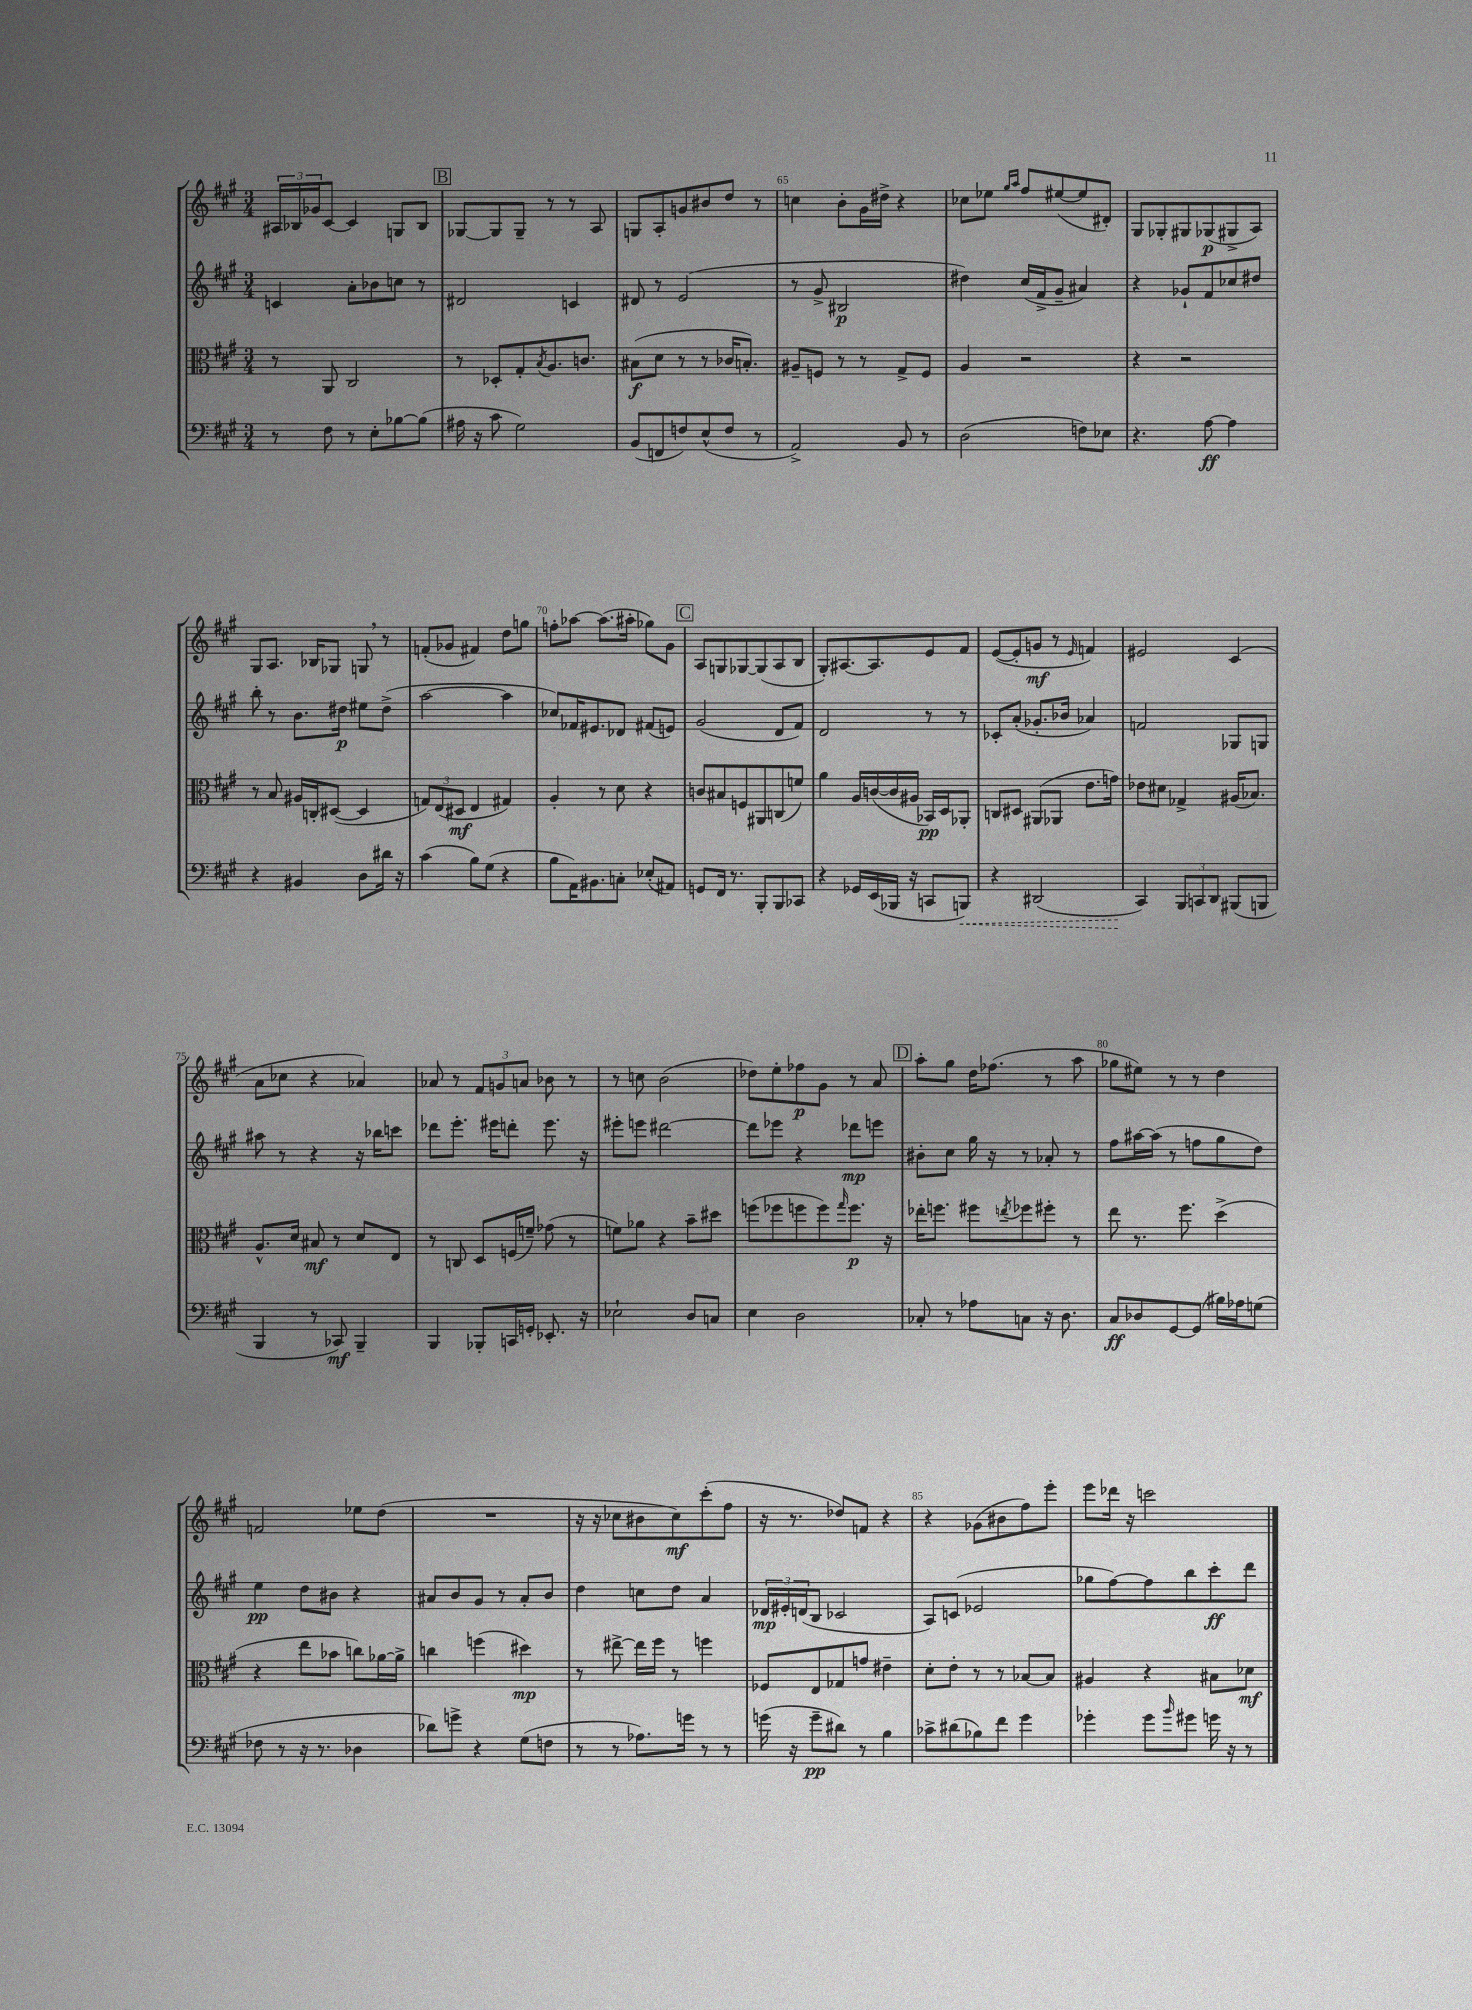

**kern	**dynam	**kern	**dynam	**kern	**dynam	**kern	**dynam
*part4	*part4	*part3	*part3	*part2	*part2	*part1	*part1
*staff4	*staff4	*staff3	*staff3	*staff2	*staff2	*staff1	*staff1
*clefF4	*	*clefC3	*	*clefG2	*	*clefG2	*
*k[f#c#g#]	*	*k[f#c#g#]	*	*k[f#c#g#]	*	*k[f#c#g#]	*
*M3/4	*	*M3/4	*	*M3/4	*	*M3/4	*
=62	=62	=62	=62	=62	=62	=62	=62
8r	.	8r	.	4cn/	.	24A#X/LL	.
.	.	.	.	.	.	24B-X/	.
.	.	.	.	.	.	24g-X/J	.
8F#\	.	8AA/	.	.	.	[8c#/J	.
8r	.	2C#/	.	8a'\L	.	4c#/]	.
8E'\L	.	.	.	8b-X\	.	.	.
[8B-X\	.	.	.	8ccn\J	.	8Gn/L	.
(8B-\J]	.	.	.	8r	.	8B-/J	.
!!LO:REH:place=s1:t=B
=63	=63	=63	=63	=63	=63	=63	=63
16A#X\	.	8r	.	2d#X/	.	[8G-X/L	.
16r	.	.	.	.	.	.	.
8c#\	.	8D-X'/L	.	.	.	8G-/]	.
2G#\)	.	8G#'/	.	.	.	8G-~/J	.
.	.	8qB/	.	.	.	.	.
.	.	8.A/	.	.	.	8r	.
.	.	.	.	4cn/	.	8r	.
.	.	8.cn/J	.	.	.	.	.
.	.	.	.	.	.	8A/	.
=64	=64	=64	=64	=64	=64	=64	=64
(8BB/L	.	(8B#X\L	f	8d#X/	.	8Gn/L	.
8FFn/	.	8d\J	.	8r	.	8A'/	.
8Fn/)	.	8r	.	(2e/	.	8gn/	.
(8E^^/	.	8r	.	.	.	8b#X/	.
8F/J	.	16c-X/KL	.	.	.	8dd/J	.
.	.	8.Bn'/J)	.	.	.	.	.
8r	.	.	.	.	.	8r	.
=65	=65	=65	=65	=65	=65	=65	=65
2AA^/)	.	8A#X~/L	.	8r	.	4ccn\	.
.	.	8Fn/J	.	8g#^/	.	.	.
.	.	8r	.	2B#X/	p	8b'\L	.
.	.	8r	.	.	.	16g#\L	.
.	.	.	.	.	.	16dd#X^\JJ	.
8BB/	.	8G#^/L	.	.	.	4r	.
8r	.	8F/J	.	.	.	.	.
=66	=66	=66	=66	=66	=66	=66	=66
(2D\	.	4A/	.	4dd#X\)	.	8cc-X\L	.
.	.	.	.	.	.	8ee-X\J	.
.	.	.	.	.	.	16qqgg#/LL	.
.	.	.	.	.	.	16qqaa/JJ	.
.	.	2r	.	(16cc#/LL	.	8ff#/L	.
.	.	.	.	16f#^/J	.	.	.
.	.	.	.	8g#~/J	.	([8ee#X/	.
8Fn\L)	.	.	.	4a#X/)	.	8ee#/]	.
8E-X\J	.	.	.	.	.	8d#X'/J)	.
=67	=67	=67	=67	=67	=67	=67	=67
4.r	.	4r	.	4r	.	8G#/L	.
.	.	.	.	.	.	8G-X'/	.
.	.	2r	.	8g-X`/L	.	8G#X/	.
[8A\	ff	.	.	8f#/	.	(8G-X/	p
4A\]	.	.	.	8cc-X/	.	8G#X^/	.
.	.	.	.	8dd#X/J	.	8A/J)	.
!!LO:LB:g=z
=68	=68	=68	=68	=68	=68	=68	=68
4r	.	8r	.	8bb'\	.	8G#/L	.
.	.	8B/	.	8r	.	8.A/J	.
4BB#X/	.	16A#X/LL	.	8.b\L	.	.	.
.	.	16Cn'/J	.	.	.	16B-X/KL	.
.	.	([8D#X/J	.	.	.	8G-X/J	.
.	.	.	.	16dd#X\Jk	p	.	.
8D\L	.	4D#/]	.	8ee#X\L	.	8Gn,/	.
16d#X\Jk	.	.	.	(8dd#^\J	.	8r	.
16r	.	.	.	.	.	.	.
=69	=69	=69	=69	=69	=69	=69	=69
(4c#\	.	12Gn/L)	.	[2aa\	.	(8fn'/L	.
.	.	(12E/	.	.	.	.	.
.	.	.	.	.	.	8g-X/J	.
.	.	12D#X/J	mf	.	.	.	.
8B\L)	.	4E/	.	.	.	4f#X/)	.
(8G#\J	.	.	.	.	.	.	.
4r	.	4G#X/)	.	4aa\]	.	8dd\L	.
.	.	.	.	.	.	8ggn\J	.
=70	=70	=70	=70	=70	=70	=70	=70
8B\L	.	4A'/	.	8cc-X/L)	.	8ffn'\L	.
16AA\K)	.	.	.	16f-X/K	.	[8aa-X\J	.
8.BB#X\	.	.	.	8.e#X/	.	.	.
.	.	8r	.	.	.	(8.aa-\L]	.
8Cn'\J	.	8d\	.	8d-X/J	.	.	.
.	.	.	.	.	.	16aa#X'\Jk	.
(8E-X'/L	.	4r	.	(8f#X/L	.	8gg-X\L)	.
8AA#X/J)	.	.	.	8en/J)	.	8g#\J	.
!!LO:REH:place=s1:t=C
=71	=71	=71	=71	=71	=71	=71	=71
8GGn/L	.	8cn/L	.	(2g#/	.	8A/L	.
16FF#/Jk	.	8B#X/	.	.	.	8Gn/	.
8.r	.	.	.	.	.	.	.
.	.	8Fn/	.	.	.	[8G-X/	.
8BBB'/L	.	8AA#X/	.	.	.	(8G-/]	.
8BBB/	.	(8Cn/	.	8d/L	.	8A/	.
8CC-X/J	.	8fn/J)	.	8f#/J)	.	8B/J	.
=72	=72	=72	=72	=72	=72	=72	=72
4r	.	4a\	.	2d/	.	8G#'/L)	.
.	.	.	.	.	.	[8.A#X/	.
16GG-X/LL	.	16A/LL	.	.	.	.	.
(16EE/	.	([16cn/	.	.	.	8.A#/]	.
16BBB-X/JJ	.	16c/]	.	.	.	.	.
16r	.	16A#X/JJ	.	.	.	.	.
8CCn/L	.	16BB-X/LL)	pp	8r	.	8e/	.
.	.	16D/J	.	.	.	.	.
!	!LO:HP:b	!	!	!	!	!	!
8BBBn/J)	<	8AA-X'/J	.	8r	.	8f#/J	.
=73	=73	=73	=73	=73	=73	=73	=73
4r	.	8Cn/L	.	8c-X'/L	.	([8e/L	.
.	.	8D#X/J	.	(8a'/J	.	8e'/]	.
(2DD#X/	.	(8AA#X/L	.	8.g-X'/L	.	8gn/J	mf
.	.	8AA-X/J	.	.	.	8r	.
.	.	.	.	16b-X/Jk	.	.	.
.	.	.	.	.	.	16qqe/	.
.	.	8.e\L	.	4a-X/)	.	4fn/)	.
.	.	16gn\Jk)	.	.	.	.	.
=74	=74	=74	=74	=74	=74	=74	=74
4CC#/)	.	8e-X\L	.	2fn/	.	2e#X/	.
.	.	8d#X\J	.	.	.	.	.
12BBB/L	[	4G-X^/	.	.	.	.	.
12CCn/	.	.	.	.	.	.	.
12DD/J	.	.	.	.	.	.	.
(8BBB#X/L	.	(16A#X/KL	.	8G-X/L	.	(4c#/	.
.	.	8.B-X/J)	.	.	.	.	.
8BBBn/J	.	.	.	8Gn/J	.	.	.
!!LO:LB:g=z
=75	=75	=75	=75	=75	=75	=75	=75
4BBB/	.	8.A^^/L	.	8aa#X\	.	8a\L	.
.	.	.	.	8r	.	8cc-X\J	.
.	.	16d/Jk	.	.	.	.	.
8r	.	8B#X/	mf	4r	.	4r	.
8CC-X/)	mf	8r	.	.	.	.	.
4BBB~/	.	8d/L	.	16r	.	4a-X/)	.
.	.	.	.	16bb-X\KL	.	.	.
.	.	8E/J	.	8cccn\J	.	.	.
=76	=76	=76	=76	=76	=76	=76	=76
4BBB/	.	8r	.	8ddd-X\L	.	8a-X/	.
.	.	8Cn/	.	8.eee'\J	.	8r	.
8BBB-X'/L	.	8D/L	.	.	.	12f#/L	.
.	.	.	.	16eee#X\KL	.	.	.
.	.	.	.	.	.	12gn/	.
16CCn/L	.	(16Fn/L	.	8dddn'\J	.	.	.
.	.	.	.	.	.	12an/J	.
16GGn'/JJ	.	16fn~/JJ)	.	.	.	.	.
8.EE-X'/	.	(8g-X\	.	8.eee#\	.	8b-X\	.
.	.	8r	.	.	.	8r	.
16r	.	.	.	16r	.	.	.
=77	=77	=77	=77	=77	=77	=77	=77
2E-X`\	.	8fn\L)	.	8eee#X'\L	.	8r	.
.	.	8a-X\J	.	8eeen\J	.	8ccn\	.
.	.	4r	.	[2ddd#X\	.	(2b\	.
8D/L	.	8b~\L	.	.	.	.	.
8Cn/J	.	8dd#X\J	.	.	.	.	.
=78	=78	=78	=78	=78	=78	=78	=78
4E\	.	(8ffn\L	.	8ddd#\L]	.	8dd-X\L)	.
.	.	8ff-X\	.	8eee-X\J	.	8ee'\	.
2D\	.	8ffn\	.	4r	.	8ff-X\	p
.	.	8ff\)	.	.	.	8g#\J	.
.	.	16qqgg#/	.	.	.	.	.
.	.	8.ff\J	p	8ddd-X\L	mp	8r	.
.	.	.	.	8eeen\J	.	8a/	.
.	.	16r	.	.	.	.	.
!!LO:REH:place=s1:t=D
=79	=79	=79	=79	=79	=79	=79	=79
8C-X'/	.	16ee-X'\KL	.	8b#X'\L	.	8aa'\L	.
.	.	8.ffn\J	.	.	.	.	.
8r	.	.	.	8cc#\J	.	8gg#\J	.
8A-X\L	.	8ff#X\L	.	16gg#\	.	16dd\KL	.
.	.	.	.	16r	.	(8.ff-X\J	.
.	.	8qeen/	.	.	.	.	.
8Cn\J	.	8ff-X\	.	8r	.	.	.
16r	.	8ff#X'\J	.	8a-X'/	.	8r	.
8.D\	.	.	.	.	.	.	.
.	.	8r	.	8r	.	8aa\	.
=80	=80	=80	=80	=80	=80	=80	=80
8C#/L	ff	8ee\	.	8ff#\L	.	8gg-X\L	.
8D-X/	.	8.r	.	[16aa#X\L	.	8ee#X\J)	.
.	.	.	.	(16aa#\JJ]	.	.	.
[8GG#/	.	.	.	8r	.	8r	.
.	.	8.ff#\	.	.	.	.	.
(8GG#/J]	.	.	.	8ffn\L	.	8r	.
16B#X\LL)	.	(4dd^\	.	8gg#\	.	4dd\	.
16A-X\J	.	.	.	.	.	.	.
(8Gn\J	.	.	.	8dd\J)	.	.	.
!!LO:LB:g=z
=81	=81	=81	=81	=81	=81	=81	=81
8F-X\	.	4r	.	4ee\	pp	2fn/	.
8r	.	.	.	.	.	.	.
16r	.	8ee\L	.	8dd\L	.	.	.
8.r	.	.	.	.	.	.	.
.	.	8b-X\J	.	8b#X\J	.	.	.
4D-X\	.	8ccn\L)	.	4r	.	8ee-X\L	.
.	.	[16a-X\L	.	.	.	(8dd\J	.
.	.	16a-^\JJ]	.	.	.	.	.
=82	=82	=82	=82	=82	=82	=82	=82
8d-X\L)	.	4ccn\	.	8a#X/L	.	2.r	.
8gn^\J	.	.	.	8b/	.	.	.
4r	.	(4ffn\	.	8g#/J	.	.	.
.	.	.	.	8r	.	.	.
(8G#\L	.	4dd#X\)	mp	8a#'/L	.	.	.
8Fn\J	.	.	.	8b/J	.	.	.
=83	=83	=83	=83	=83	=83	=83	=83
8r	.	8r	.	4dd\	.	16r	.
.	.	.	.	.	.	16r	.
8r	.	[8ee#X^\	.	.	.	8cc-X\L	.
8.A-X\L)	.	16ee#\LL]	.	8ccn\L	.	8b#X\	.
.	.	16ff#\JJ	.	.	.	.	.
.	.	8r	.	8dd\J	.	8cc-\)	mf
16gn\Jk	.	.	.	.	.	.	.
8r	.	4ffn\	.	4a/	.	(8ccc#'\	.
8r	.	.	.	.	.	8ff#\J	.
=84	=84	=84	=84	=84	=84	=84	=84
(16gn\	.	8F-X/L	.	24d-X/LL	mp	16r	.
.	.	.	.	24e#X'/	.	.	.
16r	.	.	.	.	.	8.r	.
.	.	.	.	(24dn/J	.	.	.
8g~\L	pp	8E/	.	8B/J	.	.	.
8d#X\J)	.	8G-X/	.	2c-X/	.	8dd-X/L)	.
8r	.	8gn/J	.	.	.	8fn/J	.
4B\	.	4e#X~\	.	.	.	4r	.
=85	=85	=85	=85	=85	=85	=85	=85
8c-X^\L	.	8d'\L	.	8A/L)	.	4r	.
(8d#X\	.	8e'\J	.	(8cn/J	.	.	.
8B-X\)	.	8r	.	2e-X/	.	(8g-X\L	.
8f#\J	.	8r	.	.	.	8b#X\	.
4g#\	.	[8B-X/L	.	.	.	8ff#\)	.
.	.	8B-/J]	.	.	.	8eee'\J	.
=86	=86	=86	=86	=86	=86	=86	=86
4g-X'\	.	4A#X/	.	8gg-X\L	.	8eee\L	.
.	.	.	.	[8ff#\)	.	16ddd-X\Jk	.
.	.	.	.	.	.	16r	.
8g-\L	.	4r	.	8ff#\]	.	2cccn\	.
16qqb/	.	.	.	.	.	.	.
8g#X\J	.	.	.	8bb\	.	.	.
16gn\	.	8B#X\L	.	8ccc#'\	ff	.	.
16r	.	.	.	.	.	.	.
8r	.	8d-X\J	mf	8ddd\J	.	.	.
==	==	==	==	==	==	==	==
*-	*-	*-	*-	*-	*-	*-	*-
